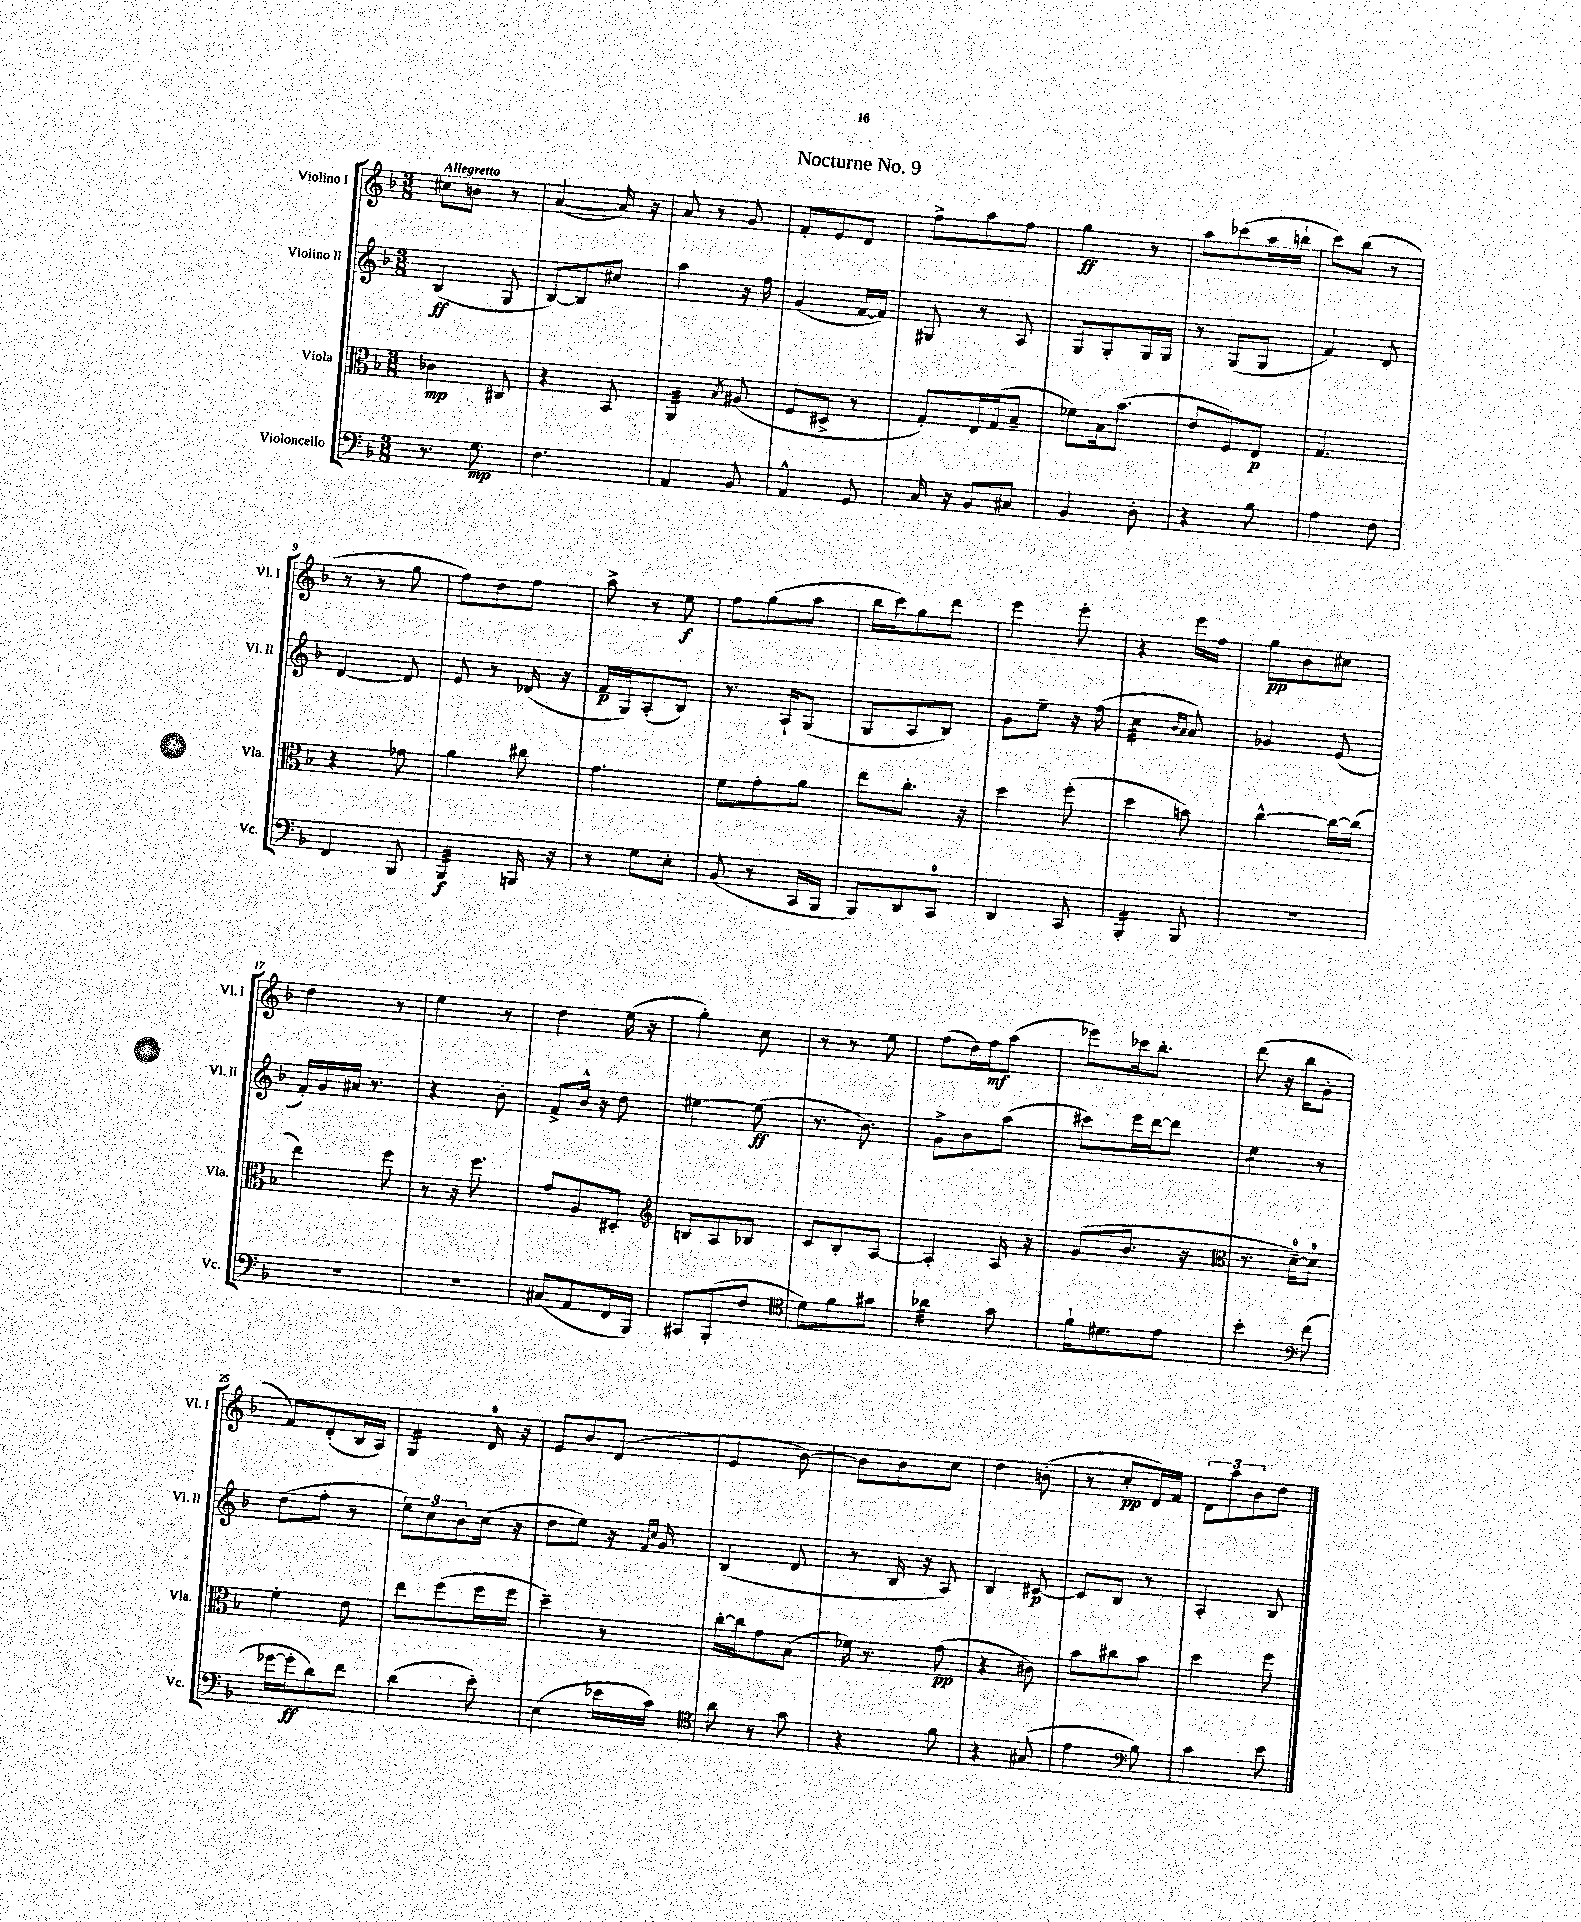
\header { title = "Nocturne No. 9" }
<<
\new StaffGroup <<
\new Staff = "s0" \with { instrumentName = "Violino I" shortInstrumentName = "Vl. I" } {
    \clef treble \key f \major \numericTimeSignature \time 3/8 \tempo "Allegretto"
    cis''8 b'8 r8 |
    a'4~( a'16) r16 |
    a'8 r8 g'8 |
    f'8-. e'8 d'8 |
    f''8-> a''8 f''8 |
    g''4\ff r8 |
    a''8 ces'''8( a''16 b''16-! |
    c'''8) bes''8( r8 |
    r8 r8 g''8 |
    f''8) d''8 f''8 |
    a''8-> r8 e''8\f |
    f''8 g''8( a''8 |
    bes''16 c'''16) g''8 d'''8 |
    e'''4 e'''8-. |
    r4 e'''16 f''16 |
    g''8\pp bes'8 cis''8 |
    d''4 r8 |
    e''4 r8 |
    d''4 e''16( r16 |
    g''4-.) c''8 |
    r8 r8 e''8 |
    f''8( d''16) f''16\mf a''8( |
    ees'''8) ces'''16 bes''8.-. |
    d'''8( r16 bes''16 g'8-. |
    f'8) d'8-.( bes16 a16) |
    g4:16 d'16-0 r16 |
    e'8 bes'8 d'8( |
    e'4 bes'8~) |
    bes'8 bes'8 c''8 |
    d''4 b'8-.( |
    r8 c''8-.\pp d'16) f'16 |
    \tuplet 3/2 { d'8 a''8 bes'8 } d''8 \bar "|." |
}
\new Staff = "s1" \with { instrumentName = "Violino II" shortInstrumentName = "Vl. II" } {
    \clef treble \key f \major \numericTimeSignature \time 3/8
    bes4\ff( g8 |
    bes8~) bes8 cis''8 |
    a''4 r16 f''16 |
    g'4( f'16~ f'16) |
    gis8 r8 a8 |
    g8 g8-. g16 g16 |
    r8 g8( g8 |
    f'4) d'8 |
    d'4~ d'8 |
    e'8 r8 des'16( r16 |
    f'16\p g16) a8-.( bes8) |
    r8. a16-! g8( |
    g8 a8 bes8) |
    g'8 e''8-- r16 f''16( |
    c''4:32 \grace { bes'16 a'16 } a'8) |
    ges'4 e'8( |
    f'16-.) g'16 ais'16 r8. |
    r4 bes'8-. |
    f'8-> bes'16-^ r16 d''8 |
    eis''4~ eis''8\ff( |
    r8. bes'8.) |
    g'8-> bes'8 a''8( |
    cis'''8) e'''16 d'''16~ d'''8 |
    e''4:8 r8 |
    d''8( f''8-. r8 |
    \tuplet 3/2 { e''8) c''8 bes'8 } c''16( r16 |
    d''8 e''8) r16 \grace { f'16 c''16 } g'16 |
    bes4( d'8 |
    r8 bes16 r16 a8) |
    bes4 cis'8~\p |
    cis'8 bes8 r8 |
    a4-. bes8 \bar "|." |
}
\new Staff = "s2" \with { instrumentName = "Viola" shortInstrumentName = "Vla." } {
    \clef alto \key f \major \numericTimeSignature \time 3/8
    ces'4\mp cis8 |
    r4 bes,8 |
    a,4:32 \acciaccatura { bes8 } ais8( |
    f8 dis8-> r8 |
    g8-.) e16 g16( bes8-- |
    fes'8) bes16 bes'8.( |
    e'8 f8) e8\p |
    g4. |
    r4 ges'8 |
    a'4 cis''8 |
    g'4. |
    f'8 g'8-. a'8 |
    e''8 c''8.-. r16 |
    d''4 f''8-.( |
    d''4 b'8) |
    c''4~-^ c''16~ c''16( |
    e''4) f''8 |
    r8 r16 f''8. |
    g'8 a8 dis8-. |
    \clef treble b8 a8 bes8 |
    c'8 bes8-. a8~ |
    a4-. a16 r16 |
    g'8( bes'8. r16 |
    \clef alto r8. d'16-0~--) d'8-0 |
    f'4-. e'8 |
    e''8 f''8( f''16 f''16 |
    d''4--) r8 |
    c''16~-. c''16 g'8 bes8( |
    fes'16) r8. g'8\pp( |
    r4 cis'8) |
    bes'8 cis''8 bes'8 |
    d''4 f''8 \bar "|." |
}
\new Staff = "s3" \with { instrumentName = "Violoncello" shortInstrumentName = "Vc." } {
    \clef bass \key f \major \numericTimeSignature \time 3/8
    r8. g8.\mp |
    f4. |
    a,4 bes,8 |
    a,4-^ g,8 |
    c16 r16 bes,8 cis8 |
    bes,4 d8-. |
    r4 bes8 |
    a4 f8 |
    f,4 bes,,8 |
    bes,,4:32\f b,,16 r16 |
    r8 g8 e8-. |
    bes,8( r8 c,16 bes,,16 |
    bes,,8) d,8 c,8-0 |
    d,4 c,8 |
    bes,,4:16-. bes,,8 |
    R4. |
    R4. |
    R4. |
    cis8( a,8 f,16 bes,,16) |
    cis,8 bes,,8-.( f8 |
    \clef tenor d'8) f'8 gis'8 |
    aes'4:32 g'8 |
    f'16-! dis'8. e'8 |
    bes'4-. \clef bass f'8( |
    ges'16~ ges'16-.\ff d'8) f'8 |
    d'4( e'8-.) |
    e4( ees'16 c'16) |
    \clef tenor a'8 r8 g'8 |
    r4 f'8 |
    r4 gis8( |
    e'4 \clef bass bes8) |
    c'4 e'8 \bar "|." |
}
>>
>>
